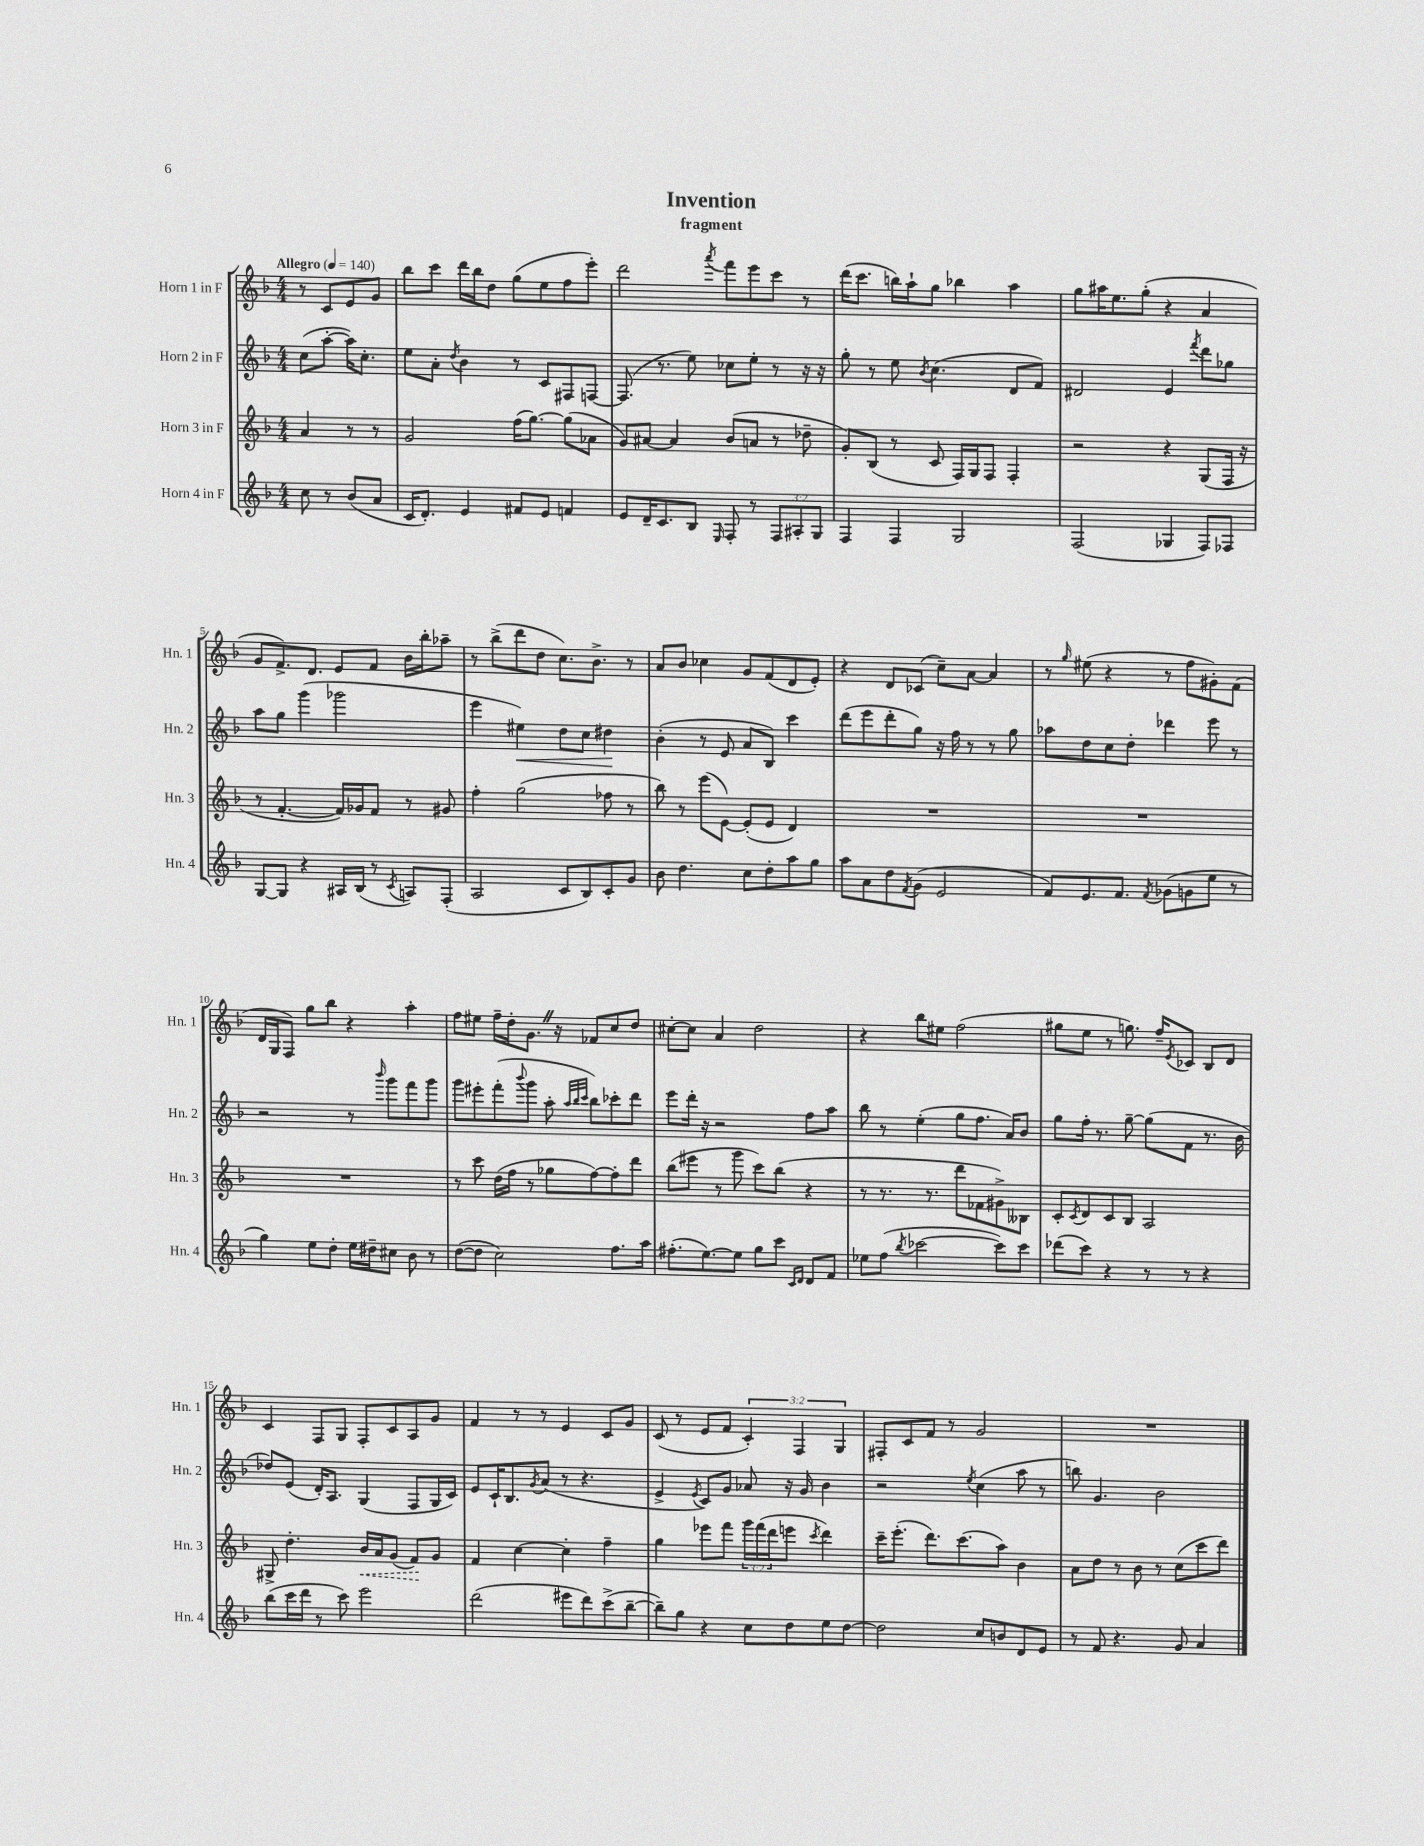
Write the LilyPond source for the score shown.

\header { title = "Invention" subtitle = "fragment" }
<<
\new StaffGroup <<
\new Staff = "s0" \with { instrumentName = "Horn 1 in F" shortInstrumentName = "Hn. 1" } {
    \clef treble \key f \major \numericTimeSignature \time 4/4 \override Staff.TupletNumber.text = #tuplet-number::calc-fraction-text \partial 2 \tempo "Allegro" 4 = 140
    r8 c'8 e'8 g'8 |
    bes''8 c'''8 d'''16 bes''16 d''8 g''8( e''8 f''8 e'''8-.) |
    d'''2 \acciaccatura { a'''8 } f'''8 e'''8 c'''8 r8 |
    d'''16( c'''8. b''16) a''16-! g''8 bes''4 a''4 |
    g''8 ais''16 e''8. g''8-.( r4 a'4 |
    g'8 f'8.->) d'8. e'8 f'8 bes'16 bes''16-. aes''8-- |
    r8 bes''8->( d'''8 d''8 c''8.) bes'8.-> r8 |
    a'8 bes'8 ces''4 g'8 f'8( d'8 e'8-.) |
    r4 d'8 ces'8( c''8--) a'8~ a'4 |
    r8 \grace { g''16 } eis''8( r4 r8 f''8 gis'8-.) f'8( |
    d'16 g16 f8) g''8 bes''8 r4 a''4-. |
    f''8 eis''8 f''16-- d''16-. g'8. \once \override BreathingSign.text = \markup { \musicglyph "scripts.caesura.straight" } \breathe r16 fes'8 c''8 d''8 |
    cis''8~-. cis''8 a'4 d''2 |
    r4 bes''8 eis''8 f''2( |
    gis''8 e''8 r8 g''8.) f''16-- \acciaccatura { e'8 } ces'8 bes8 d'8 |
    c'4 f8 g8 f8-. c'8 a8 g'8 |
    f'4 r8 r8 e'4 c'8 g'8 |
    c'8( r8 e'8 f'8 \tuplet 3/2 { c'4-.) f4 g4 } |
    fis8-. c'8 f'8 r8 g'2 |
    R1 \bar "|." |
}
\new Staff = "s1" \with { instrumentName = "Horn 2 in F" shortInstrumentName = "Hn. 2" } {
    \clef treble \key f \major \numericTimeSignature \time 4/4 \partial 2
    c''8( a''8~-. a''16) c''8.-. |
    e''8 a'8-. \acciaccatura { d''8 } bes'4 r8 c'8 fis8 f8~ |
    f8.( r8. e''8) ces''8 e''8-. r8 r16 r16 |
    g''8-. r8 e''8 \acciaccatura { bes'8 } c''4.( d'8 f'8) |
    dis'2 e'4 \acciaccatura { f'''8 } d'''8 ges''8 |
    a''8 g''8 g'''4( ges'''2 |
    e'''4 eis''4\<) d''8 c''8 dis''4\! |
    bes'4-.( r8 e'8 a'8 bes8) c'''4 |
    d'''8( e'''8 d'''8-. g''8) r16 f''16 r8 r8 g''8 |
    aes''8 d''8 c''8 d''8-. des'''4 e'''8 r8 |
    r2 r8 \grace { bes'''16 } g'''8 f'''8 g'''8 |
    g'''8 eis'''8-. f'''8-.( \appoggiatura { bes'''8 } g'''8 a''8-. \grace { a''32 bes''32 c'''32 } bes''8) ces'''8-. d'''8 |
    e'''8 d'''16-. r16 r2 f''8 a''8 |
    bes''8 r8 e''4-.( g''8 f''8. a'16) bes'8 |
    g''8 f''16-. r8. g''8~-- g''8( f'8 r8. bes'16 |
    des''8) e'8( d'16-.) a8. g4( f8 g16 c'16) |
    e'8 c'16-! bes8. \acciaccatura { g'8 } a'8( r8 r4. |
    e'4-> \acciaccatura { e'8 } c'8) g'8 aes'8 r16 g'16 bes'4 |
    r2 \acciaccatura { e''8 } c''4( a''8 r8 |
    b''8) g'4. bes'2 \bar "|." |
}
\new Staff = "s2" \with { instrumentName = "Horn 3 in F" shortInstrumentName = "Hn. 3" } {
    \clef treble \key f \major \numericTimeSignature \time 4/4 \override Staff.TupletNumber.text = #tuplet-number::calc-fraction-text \partial 2
    a'4 r8 r8 |
    g'2 f''16( g''8.~) g''8( aes'8 |
    g'8) ais'8~ ais'4 bes'8( a'8 r8 des''8-- |
    g'8-.) bes8( r8 c'8 f16) g16 f8 f4-. |
    r2 r4 g8( f16 r16 |
    r8 f'4.~-. f'16) ges'16 f'8 r8 gis'8 |
    f''4-. g''2( fes''8 r8 |
    bes''8) r8 e'''8( e'8~) e'8-.( e'8 d'4) |
    R1 |
    R1 |
    R1 |
    r8 c'''8 d''16( f''16 r8 ges''8 f''8~) f''8-. d'''8 |
    bes''8( eis'''8 r8 g'''8 c'''8) bes''8( r4 |
    r8 r8. r8. d'''8 fes'8 gis'8->) beses8 |
    c'8-. \acciaccatura { c'8 } d'8 c'8 bes8 a2 |
    gis8-> d''4.-. \once \override Hairpin.style = #'dashed-line bes'16\< a'16 g'8( f'8\!) g'8 |
    f'4 c''4~ c''4-. f''4-- |
    g''4 ees'''8 f'''8 \tuplet 3/2 { g'''16 f'''16( d'''16 } e'''8 \acciaccatura { c'''8 } d'''4) |
    c'''16-- e'''8.-.( d'''8.) c'''8.( a''8) bes'4 |
    a'8 d''8 r8 bes'8 r8 c''8( c'''8 d'''8) \bar "|." |
}
\new Staff = "s3" \with { instrumentName = "Horn 4 in F" shortInstrumentName = "Hn. 4" } {
    \clef treble \key f \major \numericTimeSignature \time 4/4 \override Staff.TupletNumber.text = #tuplet-number::calc-fraction-text \partial 2
    c''8 r8 bes'8( a'8 |
    c'16 d'8.-.) e'4 fis'8 e'8 f'4 |
    e'8 d'16-- c'8. bes8 \grace { e16 } f8-. r8 \tuplet 3/2 { f8 ais8-. g8 } |
    f4 f4 g2 |
    f2( ges4 f8) fes8 |
    g8~ g8 r4 ais16 bes16( r8 \acciaccatura { c'8 } a8) f8-.( |
    a2 c'8 bes8) c'8-. g'8 |
    bes'8 d''4. c''8 d''8-. a''8 g''8 |
    a''8 a'8 d''8 \acciaccatura { f'8 } g'8( e'2 |
    f'8) e'8. f'8. \acciaccatura { f'8 } ges'8( g'8 e''8 r8 |
    g''4) e''8 d''8-. e''16 dis''16-- cis''8 bes'8 r8 |
    d''8~( d''8 c''2) f''8. a''16 |
    fis''8.-.( e''8.~) e''8 g''8 c'''8 \grace { c'16 d'16 } d'8 f'8 |
    ees''8 f''8( \acciaccatura { bes''8 } ces'''2~ ces'''8) ces'''8 |
    des'''8( c'''8) r4 r8 r8 r4 |
    bes''8( c'''16 d'''16 r8 c'''8) e'''2 |
    d'''2( eis'''8 d'''8) c'''8->( bes''8~-- |
    bes''8--) g''8 r4 c''8 d''8 e''8 d''8~ |
    d''2 c''8 b'8 d'8 e'8 |
    r8 f'8 r4. g'8 a'4 \bar "|." |
}
>>
>>
